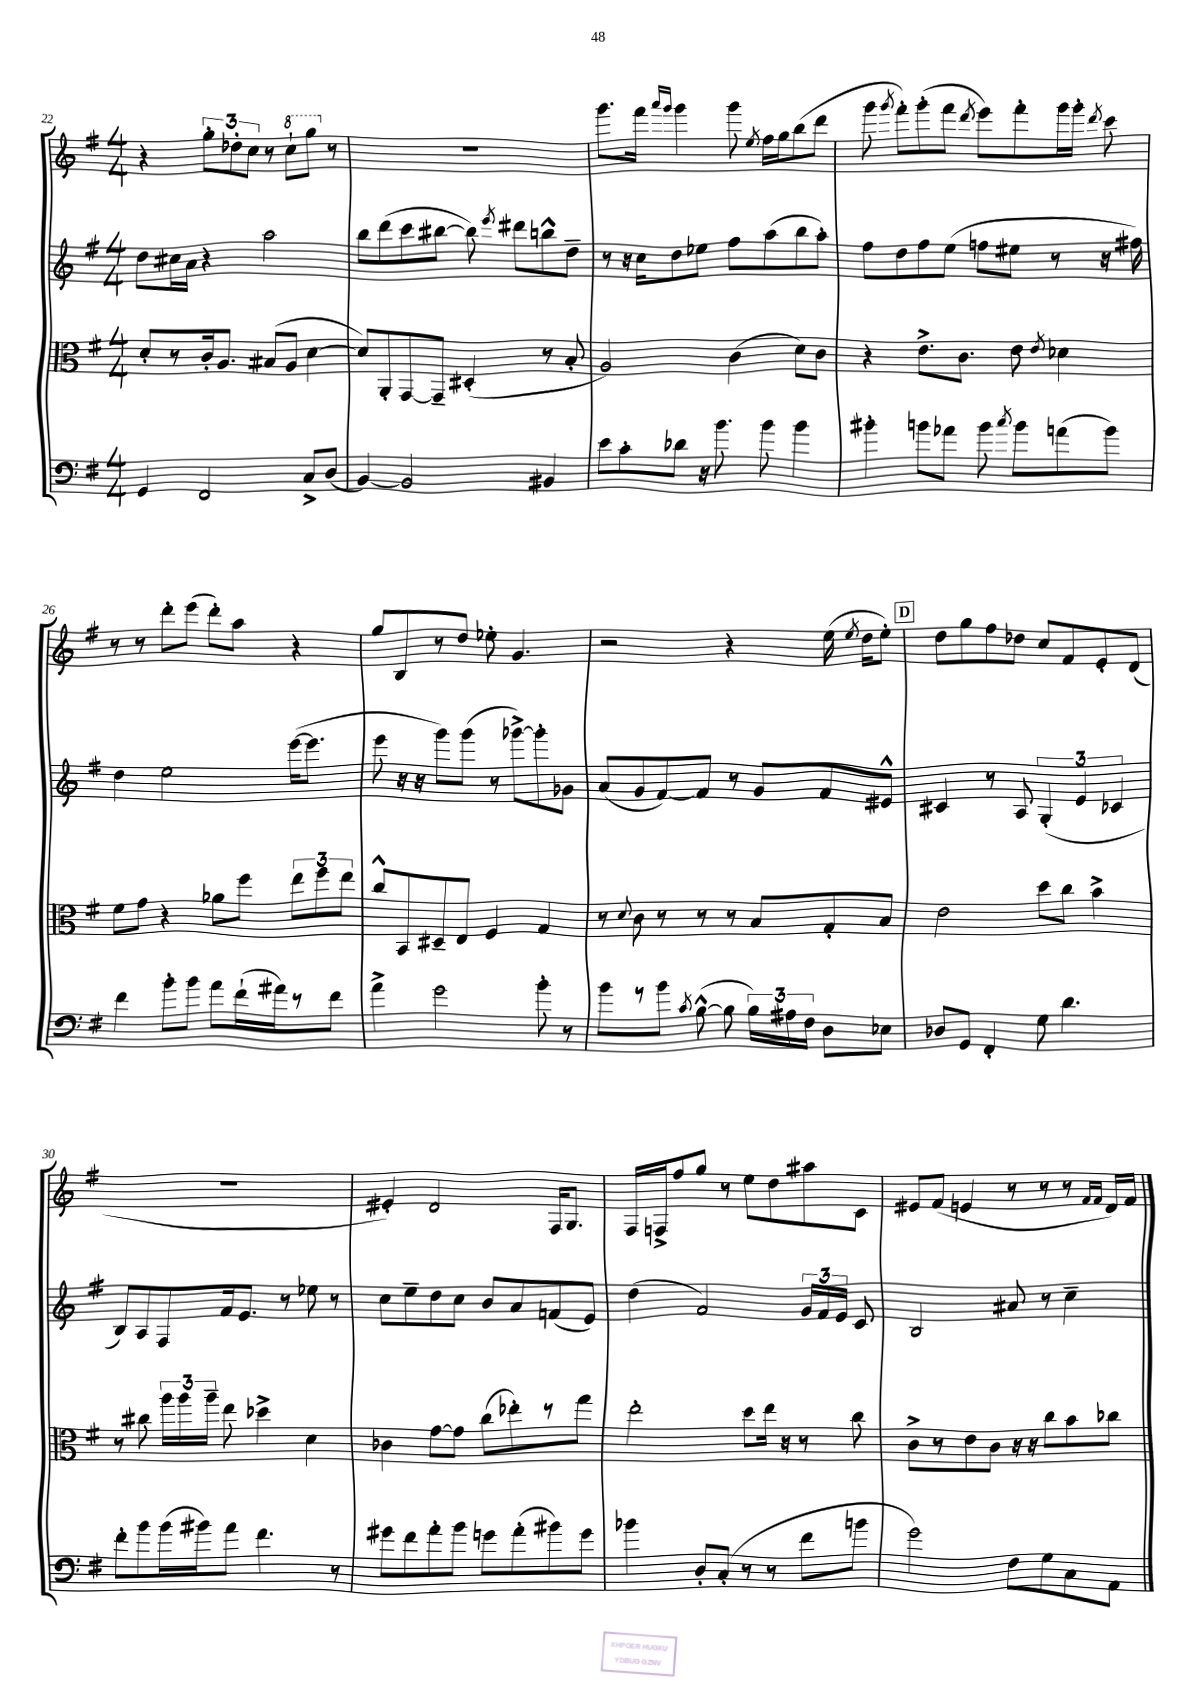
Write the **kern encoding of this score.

**kern	**kern	**kern	**kern
*staff4	*staff3	*staff2	*staff1
*clefF4	*clefC3	*clefG2	*clefG2
*k[f#]	*k[f#]	*k[f#]	*k[f#]
*M4/4	*M4/4	*M4/4	*M4/4
4GG	8d'	8dd	4r
.	8r	16cc#	.
.	.	16a	.
2FF#	16c'	4r	12gg'
.	8.A	.	.
.	.	.	12dd-'
.	.	.	12cc
.	(8B#	2aa	8r
.	8A	.	8ccc`
8C^	[4d	.	8ggg
(8D	.	.	8r
=	=	=	=
[4BB)	8d])	8bb	1r
.	8AA'	(8ddd	.
2BB]	[8GG	8ccc	.
.	8GG~]	[8bb#	.
.	(4D#'	8bb#])	.
.	.	8qeee	.
.	.	8ddd#	.
4BB#	8r	8bb^^	.
.	8B'	8dd~	.
=	=	=	=
8e	2A)	8r	8.ggg
8c'	.	16r	.
.	.	16cc	16fff#
.	.	.	16qqaaa
.	.	.	16qqggg
8d-	.	8dd	4ggg
16r	.	8ee-	.
8.b	.	.	.
.	(4c	8ff#	8ggg
.	.	.	8qee
8b	.	(8aa	16ff#
.	.	.	16gg
4b	8d)	8bb	(8bb
.	8c	8aa')	8ddd
=	=	=	=
4b#'	4r	8ff#	8ggg
.	.	.	8qggg
.	.	8dd	8fff#')
8b	8.e^	8ff#	(8ggg'
8a-	.	(8ee	8fff#
.	8.c	.	.
.	.	.	8qddd
8b	.	8ff	8eee)
8qcc	.	.	.
8b	8e	8ee#	8fff#'
.	8qe	.	.
(8a	4d-	8r	16ggg
.	.	.	16ggg'
.	.	.	8qddd
8b)	.	16r	8ccc
.	.	16ff#)	.
=	=	=	=
4f#	8f#	4dd	8r
.	8g	.	8r
8b'	4r	2ee	8ddd'
8b	.	.	(8eee
8a	8a-	.	8ddd')
(16f#`	8ff#	.	8aa
16a#)	.	.	.
8r	12ee	([16eee	4r
.	.	8.eee]	.
.	12ff#	.	.
8f#	.	.	.
.	12ee	.	.
=	=	=	=
4a^	8cc^^	8eee	8gg
.	8BB	16r	8B
.	.	16r	.
2g	8D#~	8ggg)	8r
.	8E	(8ggg	8dd
.	4F#	8r	8ee-'
.	.	[8ggg-^)	4.g
8b'	4G	8ggg-']	.
8r	.	8g-	.
=	=	=	=
8b	8r	(8a	2r
.	8qqd	.	.
8r	8c	8g	.
8b	8r	[8f#)	.
8qc	.	.	.
([8B^^	8r	8f#]	.
8B]	8r	8r	4r
24B)	8B	8g	.
24A#	.	.	.
24F#	.	.	.
8D	8G'	8f#	(16ee
.	.	.	8qee
.	.	.	16dd
8E-	8B	8e#^^	8ee')
=	=	=	=
8D-	2e	4c#	8dd
8GG	.	.	8gg
4FF#'	.	8r	8ff#
.	.	8A	8dd-
8G	8dd	(6G'	8cc
4.d	8cc	.	8f#
.	.	6e	.
.	4b^	.	8e'
.	.	6c-	.
.	.	.	(8d
=	=	=	=
8f#'	8r	8B)	1r
8b	8cc#	8A	.
(16b	24aa	8F#	.
.	24aa	.	.
16b#)	.	.	.
.	24aa~	.	.
8a	8ee	16f#	.
.	.	8.e	.
4.f#	4dd-^	.	.
.	.	8r	.
.	4d	8ee-	.
8r	.	8r	.
=	=	=	=
8g#	4c-	8cc	4e#')
8f#	.	8ee~	.
8a'	[8g	8dd	2d
8b	8g]	8cc	.
8g	(8cc	8b	.
(8a'	8ee-')	8a	.
8b#)	8r	(8f	16F#
.	.	.	8.G
8g	8gg	8e)	.
=	=	=	=
4b-	2ee'	(4dd	16F#
.	.	.	16F^
.	.	.	8ff#
8D'	.	2f#)	8gg
(8C'	.	.	8r
8r	8dd	.	8ee
8r	16ee	.	8dd
.	16r	.	.
8f#	8r	24g	8aa#
.	.	24f#	.
.	.	24e	.
8b	8cc	8c	8c
=	=	=	=
2g)	8c^	2B	8e#
.	8r	.	(8f#
.	8e	.	4e
.	8c	.	.
8F#	16r	8a#	8r
.	16r	.	.
8G	8cc	8r	8r
8C	8b	4cc~	8r
.	.	.	16qqf#
.	.	.	16qqf#
8AA	8cc-	.	16d)
.	.	.	16f#
==	==	==	==
*-	*-	*-	*-
